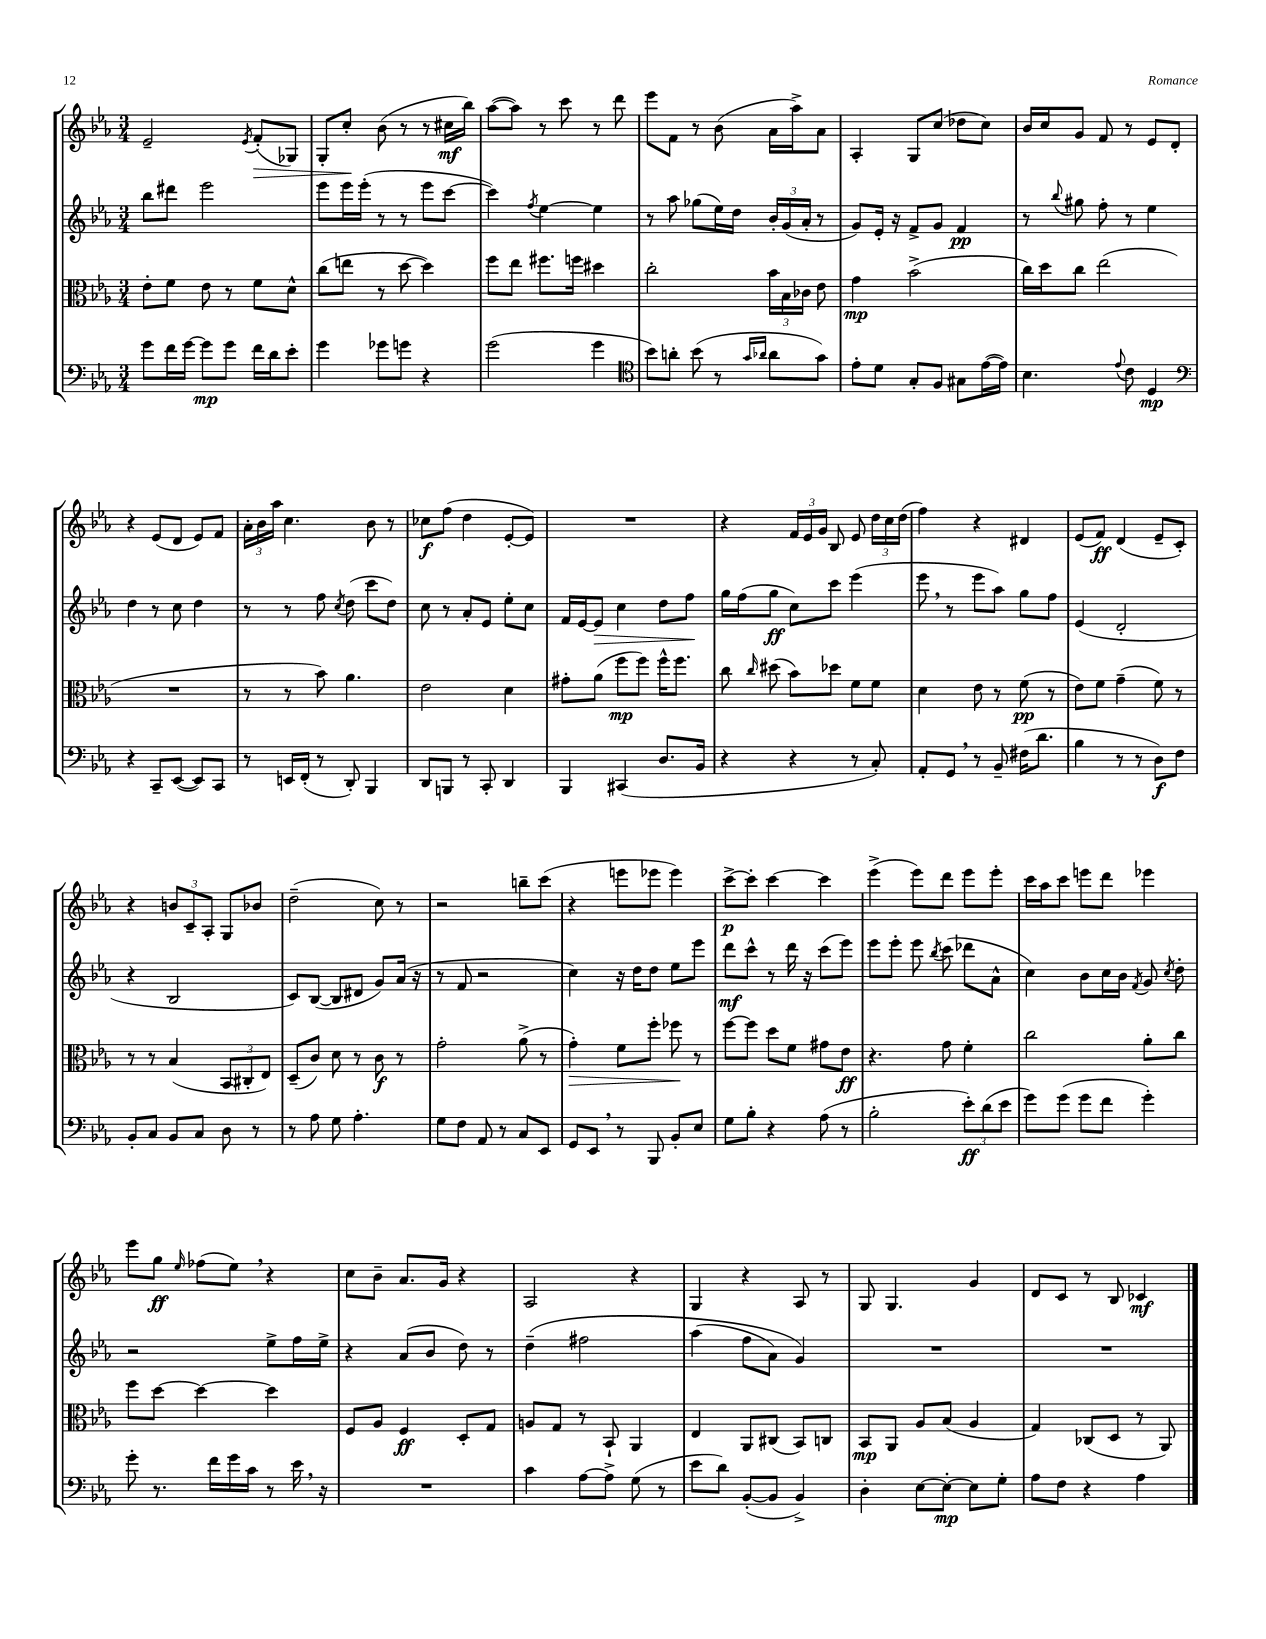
<<
\new StaffGroup <<
\new Staff = "s0" {
    \clef treble \key ees \major \numericTimeSignature \time 3/4
    \autoBeamOff ees'2-- \acciaccatura { ees'8 } f'8[-.\>( ges8]) |
    g8[-. c''8]-.\! bes'8( r8 r8 cis''16[\mf bes''16]) |
    aes''8[~( aes''8]) r8 c'''8 r8 d'''8 |
    ees'''8[ f'8] r8 bes'8( aes'16[ aes''16->) aes'8] |
    aes4-. g8[ c''8]( des''8[ c''8]) |
    bes'16[ c''16 g'8] f'8 r8 ees'8[ d'8]-. |
    r4 ees'8[( d'8] ees'8[) f'8] |
    \tuplet 3/2 { aes'16[-. bes'16 aes''16] } c''4. bes'8 r8 |
    ces''8[\f f''8]( d''4 ees'8[~-. ees'8]) |
    R2. |
    r4 \tuplet 3/2 { f'16[ ees'16 g'16] } bes8 ees'8 \tuplet 3/2 { d''16[ c''16 d''16]( } |
    f''4) r4 dis'4 |
    ees'8[( f'8]\ff) d'4( ees'8[-- c'8]-.) |
    r4 \tuplet 3/2 { b'8[ c'8-- aes8]-. } g8[ bes'8] |
    d''2--( c''8) r8 |
    r2 b''8[-- c'''8]( |
    r4 e'''8[ ees'''8] ees'''4) |
    c'''8[~->\p c'''8]-. c'''4~ c'''4 |
    ees'''4->( ees'''8[) d'''8] ees'''8[ ees'''8]-. |
    c'''16[ aes''16 c'''8] e'''8[ d'''8] ees'''4 |
    ees'''8[ g''8]\ff \grace { ees''16 } fes''8[( ees''8]) \breathe r4 |
    c''8[ bes'8]-- aes'8.[ g'16] r4 |
    aes2 r4 |
    g4 r4 aes8 r8 |
    g8 g4. g'4 |
    d'8[ c'8] r8 bes8 ces'4\mf \bar "|." |
}
\new Staff = "s1" {
    \clef treble \key ees \major \numericTimeSignature \time 3/4
    \autoBeamOff bes''8[ dis'''8] ees'''2 |
    ees'''8[ ees'''16 ees'''16]-.( r8 r8 ees'''8[ c'''8]~ |
    c'''4) \acciaccatura { f''8 } ees''4~ ees''4 |
    r8 aes''8 ges''8[( ees''16) d''16] \tuplet 3/2 { bes'16[-. g'16( aes'16]-. } r8 |
    g'8[) ees'16]-. r16 f'8[-> g'8] f'4\pp |
    r8 \appoggiatura { bes''8 } gis''8 f''8-. r8 ees''4 |
    d''4 r8 c''8 d''4 |
    r8 r8 f''8 \acciaccatura { c''8 } d''8( c'''8[ d''8]) |
    c''8 r8 aes'8[-. ees'8] ees''8[-. c''8] |
    f'16[ ees'16~ ees'8]\> c''4 d''8[ f''8]\! |
    g''16[ f''16( g''8]\ff c''8[) c'''8] ees'''4( |
    ees'''8 \breathe r8 ees'''8[ aes''8]) g''8[ f''8] |
    ees'4( d'2-. |
    r4 bes2 |
    c'8[) bes8]~( bes8[ dis'8] g'8[) aes'16]( r16 |
    r8 f'8 r2 |
    c''4) r16 d''16[ d''8] ees''8[ ees'''8] |
    d'''8[\mf c'''8]-^ r8 d'''16 r16 c'''8[( ees'''8]) |
    ees'''8[ ees'''8]-. ees'''8 \acciaccatura { bes''8 } c'''8( des'''8[ aes'8]-^ |
    c''4) bes'8[ c''16 bes'16] \acciaccatura { f'8 } g'8 \acciaccatura { c''8 } d''8-. |
    r2 ees''8[-> f''16 ees''16]-> |
    r4 aes'8[( bes'8] d''8) r8 |
    d''4--\( fis''2 |
    aes''4( f''8[ aes'8]) g'4\) |
    R2. |
    R2. \bar "|." |
}
\new Staff = "s2" {
    \clef alto \key ees \major \numericTimeSignature \time 3/4
    \autoBeamOff ees'8[-. f'8] ees'8 r8 f'8[ d'8]-^ |
    c''8[( e''8] r8 d''8~ d''4) |
    f''8[ ees''8] fis''8.[ f''16] dis''4 |
    c''2-. \tuplet 3/2 { bes'16[ bes16 ces'16] } ees'8 |
    g'4\mp bes'2->( |
    c''16[) d''16 c''8] ees''2( |
    R2. |
    r8 r8 bes'8) aes'4. |
    ees'2 d'4 |
    gis'8[-. aes'8]( f''8[\mp f''8]) f''16[-^ f''8.] |
    c''8 \grace { c''16 } dis''8( bes'8[) des''8] f'8[ f'8] |
    d'4 ees'8 r8 f'8\pp( r8 |
    ees'8[) f'8] g'4--( f'8) r8 |
    r8 r8 bes4( \tuplet 3/2 { bes,8[ cis8-. ees8]) } |
    d8[--( c'8]) d'8 r8 c'8\f r8 |
    g'2-. aes'8->( r8 |
    g'4-.\>) f'8[ f''8]-. fes''8\! r8 |
    f''8[~ f''8] d''8[ f'8] gis'8[ ees'8]\ff |
    r4. g'8 f'4-. |
    c''2 aes'8[-. c''8] |
    f''8[ d''8]~ d''4~ d''4 |
    f8[ aes8] f4\ff d8[-. g8] |
    a8[ g8] r8 bes,8-! aes,4 |
    ees4 aes,8[ cis8]( bes,8[) c8] |
    bes,8[\mp aes,8] aes8[ bes8]( aes4 |
    g4) ces8[( d8] r8 aes,8) \bar "|." |
}
\new Staff = "s3" {
    \clef bass \key ees \major \numericTimeSignature \time 3/4
    \autoBeamOff g'8[ f'16 g'16]~ g'8[\mp g'8] f'16[ d'16 ees'8]-. |
    g'4 ges'8[ g'8] r4 |
    g'2( g'4 |
    \clef tenor bes'8[) a'8]-. bes'8( r8 \grace { g'16[ aes'16] } aes'8[ g'8]) |
    ees'8[-. d'8] g8[-. f8] gis8[ ees'16~( ees'16]) |
    bes4. \appoggiatura { ees'8 } c'8 d4\mp |
    \clef bass r4 c,8[-- ees,8]~( ees,8[) c,8] |
    r8 e,16[ f,16]-.( r8 d,8-.) bes,,4 |
    d,8[ b,,8] r8 c,8-. d,4 |
    bes,,4 cis,4( d8.[ bes,16] |
    r4 r4 r8 c8-.) |
    aes,8[-. g,8] \breathe r8 bes,8-- fis16[( d'8.] |
    bes4 r8 r8 d8[\f) f8] |
    bes,8[-. c8] bes,8[ c8] d8 r8 |
    r8 aes8 g8 aes4.-. |
    g8[ f8] aes,8 r8 c8[ ees,8] |
    g,8[ ees,8] \breathe r8 bes,,8 bes,8[-. ees8] |
    g8[ bes8]-. r4 aes8( r8 |
    bes2-. \tuplet 3/2 { ees'8[-.\ff) d'8( ees'8] } |
    g'8[) g'8]( g'8[ f'8] g'4-.) |
    g'8-. r8. f'16[ g'16 c'16] r8 ees'16 \breathe r16 |
    R2. |
    c'4 aes8[~ aes8]-> g8( r8 |
    ees'8[ d'8]) bes,8[~-.( bes,8] bes,4->) |
    d4-. ees8[~ ees8]~-.\mp ees8[ g8]-. |
    aes8[ f8] r4 aes4 \bar "|." |
}
>>
>>
\layout { \context { \Score \remove "Bar_number_engraver" } }
